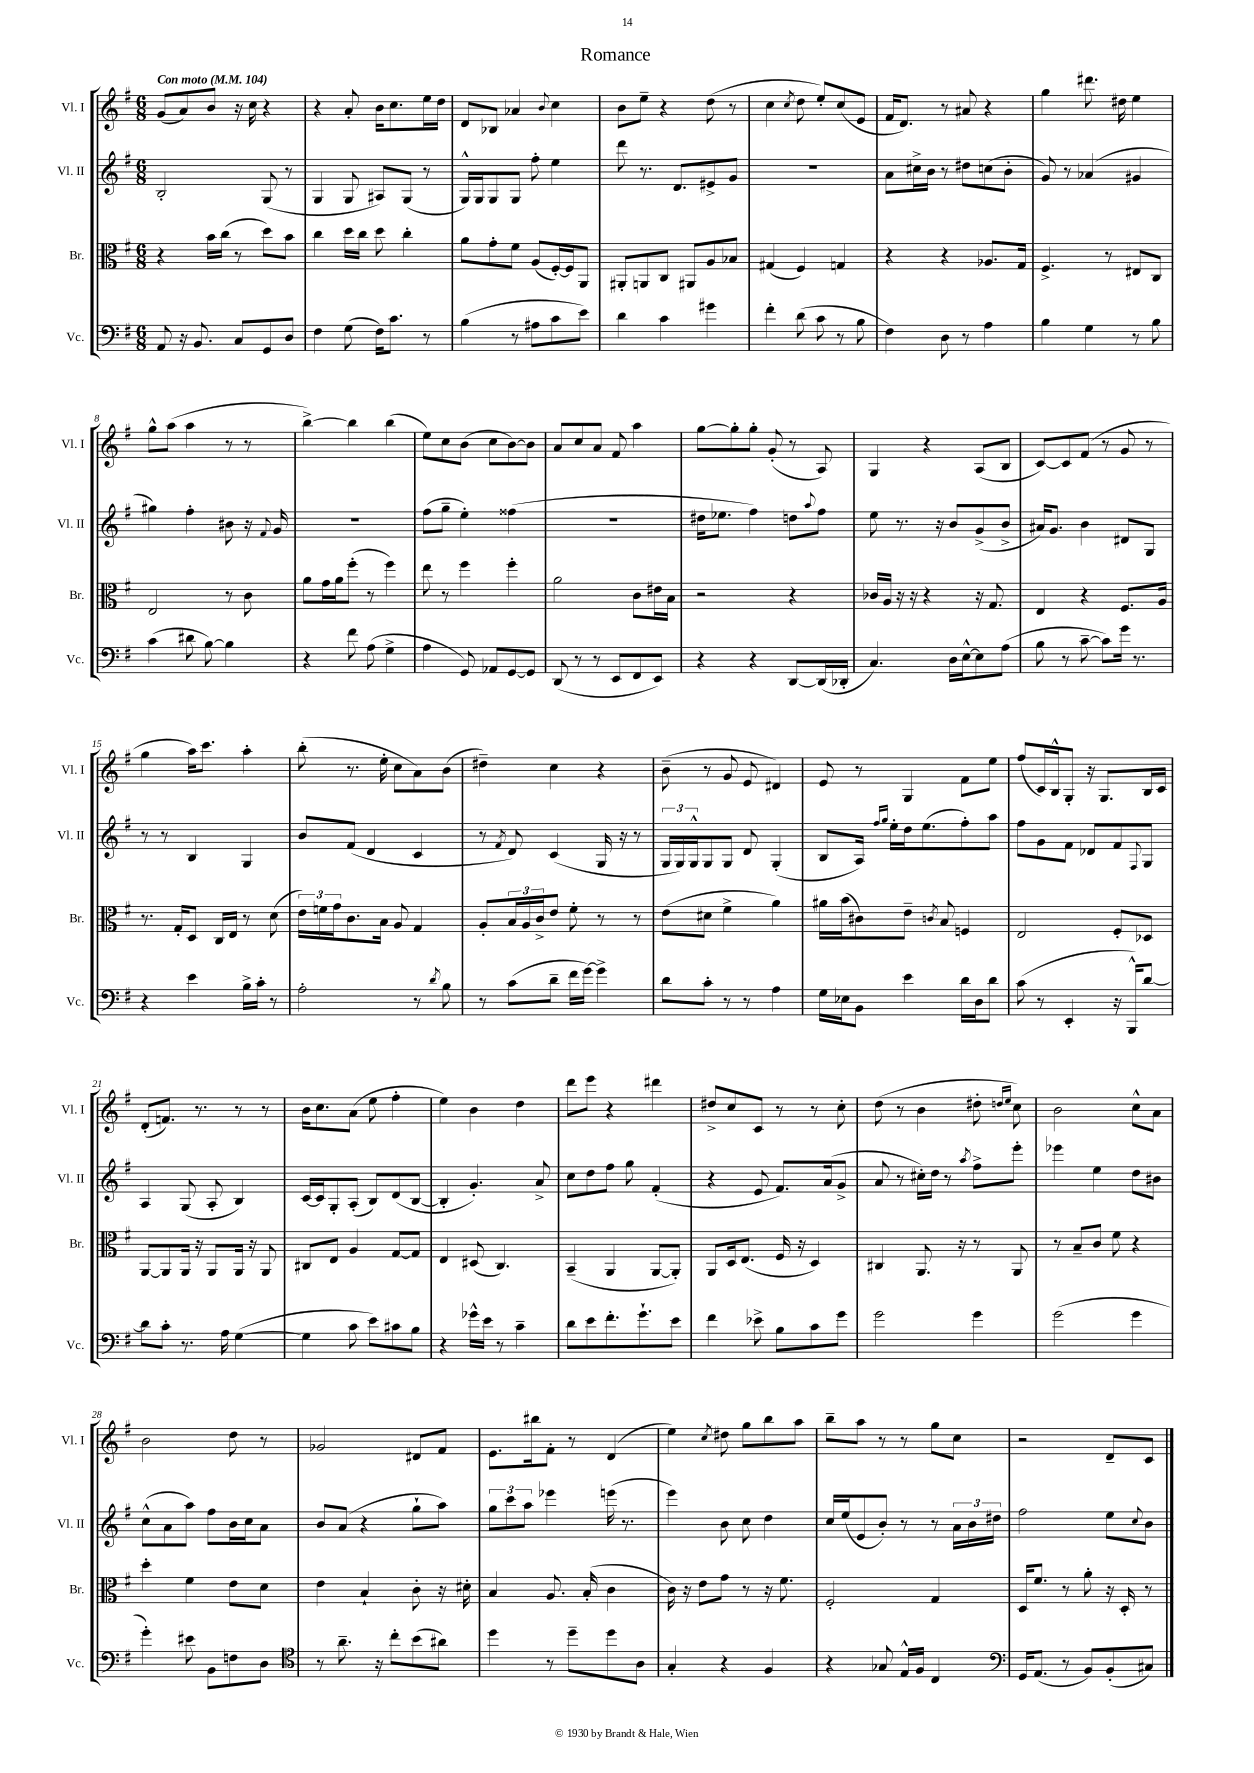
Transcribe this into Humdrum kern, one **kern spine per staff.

**kern	**kern	**kern	**kern
*part4	*part3	*part2	*part1
*staff4	*staff3	*staff2	*staff1
*I"Vc.	*I"Br.	*I"Vl. II	*I"Vl. I
*I'Vc.	*I'Br.	*I'Vl. II	*I'Vl. I
*clefF4	*clefC3	*clefG2	*clefG2
*k[f#]	*k[f#]	*k[f#]	*k[f#]
*M6/8	*M6/8	*M6/8	*M6/8
*MM104	*MM104	*MM104	*MM104
=1	=1	=1	=1
!	!	!	!LO:TX:a:B:t=Con moto
8AA/	4r	2B'/	(8g/L
16r	.	.	8a/)
8.BB/	.	.	.
.	16b\LL	.	8b/J
.	(16cc\JJ	.	.
8C/L	8r	.	16r
.	.	.	16cc\
8GG/	8dd\L)	(8G/	4r
8D/J	8b\J	8r	.
=2	=2	=2	=2
4F#\	4cc\	4G/	4r
(8G\	16dd\LL	8G/	8a'/
.	16cc\JJ	.	.
16F#\KL)	8dd\	8A#X/L)	16b\KL
8.c\J	.	.	8.cc\
.	4cc'\	(8G/J	.
8r	.	8r	16ee\L
.	.	.	16dd\JJ
=3	=3	=3	=3
(4B\	8a\L	16G^^/LL)	8d/L
.	.	16G/J	.
.	8g'\	8G/	8B-X/J
8r	8f#\J	8G/J	4a-X/
8A#X\L	(8A/L	8ff#'\	.
.	.	.	8qqb/
8c\	[16F#'/L)	4ee\	4cc\
.	16F#/J]	.	.
8e\J)	8AA/J	.	.
=4	=4	=4	=4
4d\	8AA#X'/L	8ddd\	8b\L
.	8AAn/	8.r	8ee~\J
4c\	8C/J	.	4r
.	.	8.d/L	.
.	8AA#X/L	.	.
4g#X\	8A/	8e#X^/	(8dd\
.	8B-X/J	8g/J	8r
=5	=5	=5	=5
4f#'\	(4G#X/	2.r	4cc\
.	.	.	8qcc/
(8d\	4F#/)	.	8dd\
8c\	.	.	8ee'/L)
8r	4Gn/	.	(8cc/
8B\	.	.	8e/J
=6	=6	=6	=6
4F#\)	4r	8a\L	16f#/KL
.	.	.	8.d/J)
.	.	16cc#X^\L	.
.	.	16b\JJ	.
8D\	4r	8r	8r
8r	.	8dd#X\L	8a#X/
4A\	8.A-X/L	(8ccn\	4r
.	.	8b'\J	.
.	16G/Jk	.	.
=7	=7	=7	=7
4B\	4.F#^/	8g/)	4gg\
.	.	8r	.
4G\	.	(4a-X/	8.ddd#X\
.	8r	.	.
.	.	.	16dd#X\
8r	8E#X/L	4g#X/	4ee\
8B\	8C/J	.	.
!!LO:LB:g=z
=8	=8	=8	=8
(4c\	2E/	4gg#X\)	8gg^^\L
.	.	.	(8aa\J
8d#X\	.	4ff#'\	4aa\
[8B\)	.	.	.
4B\]	8r	8b#X\	8r
.	8c\	16r	8r
.	.	8qqf#/	.
.	.	16g/	.
=9	=9	=9	=9
4r	8a\L	2.r	[4bb^\)
.	16g\L	.	.
.	16a\J	.	.
8f#\	(8ff#'\J	.	4bb\]
(8A\	8r	.	.
4G^\	4ff#\)	.	(4bb\
=10	=10	=10	=10
4A\	8ee\	(8ff#\L	8ee\L)
.	8r	8gg~\J	8cc\
8GG/)	4ff#\	4ee'\)	(8b\J
8AA-X/L	.	.	8cc\L
[8GG/	4ff#'\	(4ff##X\	[8b\)
8GG/J]	.	.	8b\J]
=11	=11	=11	=11
(8DD/	2a\	2.r	8a/L
8r	.	.	8cc/
8r	.	.	8a/J
8EE/L	.	.	8f#/
8FF#/	8c\L	.	4aa\
8EE/J)	16e#X\L	.	.
.	16B\JJ	.	.
=12	=12	=12	=12
4r	2r	16dd#X\KL	[8gg\L
.	.	8.ee-X\J	.
.	.	.	8gg'\]
4r	.	4ff#\)	8gg'\J
.	.	.	(8g'/
[8DD/L	4r	8ddn\L	8r
.	.	8qqaa/	.
(16DD/L]	.	8ff#\J	8A/)
16DD-X'/JJ	.	.	.
=13	=13	=13	=13
4.C/)	16c-X/LL	8ee\	4G/
.	16A/JJ	.	.
.	16r	8.r	.
.	16r	.	.
.	4r	.	4r
.	.	16r	.
16D\LL	.	8b/L	.
[16E^^\J	.	.	.
8E\]	16r	(8g^/	(8A/L
.	8.G/	.	.
(8A\J	.	8b^/J	8B/J
=14	=14	=14	=14
8B\	4E/	16a#X/KL)	[8c/L)
.	.	8.g/J	.
8r	.	.	8c/]
[8c~\	4r	4b\	(8f#/J
8c\L])	.	.	8r
16g\Jk	8.F#/L	8d#X/L	8g/
8.r	.	.	.
.	.	8G/J	8r
.	16A/Jk	.	.
!!LO:LB:g=z
=15	=15	=15	=15
4r	8.r	8r	4gg\
.	.	8r	.
.	16G'/KL	.	.
4e\	8D/J	4B/	16aa\KL)
.	.	.	8.ccc\J
.	16C/LL	.	.
.	16E/JJ	.	.
16B^\LL	8r	4G/	4aa'\
16c'\JJ	.	.	.
8r	(8d\	.	.
=16	=16	=16	=16
2A'\	24e\LL)	8b/L	(8bb'\
.	24fn\	.	.
.	24g\J	.	.
.	8.c\	(8f#/J	8.r
.	.	4d/	.
.	16B\Jk	.	16ee'\
.	8A/	.	8cc\L
8r	4G/	4c/	8a\)
8qd/	.	.	.
8B\	.	.	(8b\J
=17	=17	=17	=17
8r	8A'/L	8r	4dd#X~\)
.	.	8qf#/	.
(8c\L	24B/L	8d/)	.
.	24A/	.	.
.	24c^/J	.	.
8d~\J	8e/J	(4c/	4cc\
16f#\LL	8f#'\	.	.
[16g\JJ)	.	.	.
4g^\]	8r	16G/	4r
.	.	16r	.
.	8r	8r	.
=18	=18	=18	=18
8d\L	(8e\L	24G/LL	(8b~\
.	.	24G/)	.
.	.	24G^^/J	.
8c'\J	8d#X\J	8G/	8r
8r	4f#^\	8G/J	8g/
8r	.	8d/	8e/
4A\	4a\)	(4G'/	4d#X/)
=19	=19	=19	=19
16G\LL	16a#X\LL	8B/L	8e/
16E-X\J	(16b\J	.	.
8BB\J	8c#X\)	16A/Jk)	8r
.	.	16qqff#/LL	.
.	.	16qqgg/JJ	.
.	.	16ee'\LL	.
4e\	8e~\J	16dd\J	4G/
.	.	(8.ee\	.
.	8qcn/	.	.
.	8B/	.	.
16d\LL	4Fn/	8ff#'\)	8f#\L
16D\J	.	.	.
8d\J	.	8aa\J	8ee\J
=20	=20	=20	=20
(8c\	2E/	8ff#\L	(8ff#/L
8r	.	8g\	16c/L)
.	.	.	16B^^/J
4EE'/	.	8f#\J	8G'/J
.	.	8d-X/L	16r
.	.	.	8.G/L
16r	8F#'/L	8f#/	.
16BBB^^/KL)	.	.	.
.	.	8qqF#/	.
[8d/J	8D-X/J	8G/J	16B/L
.	.	.	16c/JJ
!!LO:LB:g=z
=21	=21	=21	=21
8d\L]	[8AA/L	4A/	(8d'/L
8c'\J	8AA/]	.	8.fn/J)
8.r	16AA/Jk	(8G/	.
.	16r	.	8.r
.	8AA/L	8A'/	.
16A\	.	.	.
([4G\	16AA/Jk	4B/)	8r
.	16r	.	.
.	8AA/	.	8r
=22	=22	=22	=22
4G\]	8C#X/L	[16c/LL	16b\KL
.	.	16c/J]	8.cc\
.	8E/J	8G'/	.
8c\	4A/	(8A'/J	(8a\J
8e\L)	.	8B/L)	8ee\
8c#X\	[8G/L	(8d/	4ff#'\
8B\J	8G/J]	[8B/J	.
=23	=23	=23	=23
4r	4E/	4B'/]	4ee\)
16g-X^^\LL	(8D#X/	4.g'/)	4b\
16e\JJ	.	.	.
8r	4.C/)	.	.
4c~\	.	.	4dd\
.	.	8a^/	.
=24	=24	=24	=24
8d\L	(4BB~/	8cc\L	8ddd\L
8e\	.	8dd\	8eee\J
8.f#'\	4AA/	8ff#\J	4r
.	.	8gg\	.
8.g`\	.	.	.
.	[8AA/L	(4f#'/	4ddd#X\
8e\J	8AA'/J])	.	.
=25	=25	=25	=25
4f#\	8AA/L	4r	8dd#X^/L
.	16D/k	.	8cc/
.	(8.E/J	.	.
8e-X^\	.	8e/	8c/J
8B\L	16F#/	8.f#/L)	8r
.	16r	.	.
8c\	4D/)	.	8r
.	.	(16a/k	.
8g\J	.	8g^/J	8cc'\
=26	=26	=26	=26
2g\	4C#X/	8a/	(8dd\
.	.	8r	8r
.	8.AA/	16cc#X'\LL)	4b\
.	.	16dd\JJ	.
.	.	8r	.
.	16r	.	.
.	.	8qaa/	.
4g\	8r	8ff#^\L	8dd#X'\
.	.	.	16qqddn/LL
.	.	.	16qqee/JJ
.	8AA/	8eee'\J	8cc\)
=27	=27	=27	=27
(2g\	8r	4eee-X\	2b\
.	8B~/L	.	.
.	8c/J	4ee\	.
.	8f#\	.	.
4g\	4r	8dd\L	8cc^^\L
.	.	8b#X\J	8a\J
!!LO:LB:g=z
=28	=28	=28	=28
4g'\)	4dd'\	(8cc^^\L	2b\
.	.	8a\	.
8e#X\	4f#\	8aa\J)	.
8BB\L	.	8ff#\L	.
8Fn\	8e\L	16b\L	8dd\
.	.	16cc\J	.
8D\J	8d\J	8a\J	8r
=29	=29	=29	=29
*clefC4	*	*	*
8r	4e\	8b/L	2g-X/
8.a~\	.	(8a/J	.
.	4B`/	4r	.
16r	.	.	.
8cc'\L	.	.	.
(8b\	8c'\	8gg`\L	8d#X/L
8a#X\J)	16r	8aa\J)	8f#/J
.	16d#X'\	.	.
=30	=30	=30	=30
4dd\	4B/	12gg\L	8.e\L
.	.	12ccc\	.
.	.	12aa\J	.
.	.	.	16bb#X\k
8r	8.A/	4eee-X\	8f#'\J
8dd~\L	.	.	8r
.	(16B'/	.	.
8dd\	4c\	(16eeen\	(4d/
.	.	8.r	.
8A\J	.	.	.
=31	=31	=31	=31
4G'/	16c\)	4eee\)	4ee\)
.	16r	.	.
.	8e\L	.	.
.	.	.	8qcc/
4r	8g\J	8b\	8dd#X\
.	8r	8cc\	8gg\L
4F#/	16r	4dd\	8bb\
.	8.f#\	.	.
.	.	.	8aa\J
=32	=32	=32	=32
4r	2F#'/	16cc/LL	8bb~\L
.	.	(16ee/J	.
.	.	8e/	8aa\J
8G-X/	.	8b'/J)	8r
16E^^/LL	.	8r	8r
16F#/JJ	.	.	.
4C/	4G/	8r	8gg\L
.	.	24a\LL	8cc\J
.	.	24b\	.
.	.	24dd#X\JJ	.
=33	=33	=33	=33
*clefF4	*	*	*
16GG/KL	16D/KL	2ff#\	2r
(8.AA/J	8.f#/J	.	.
8r	8r	.	.
8BB/L)	8a'\	.	.
(8BB'/	16r	8ee\L	8d~/L
.	16D'/	.	.
.	.	8qqcc/	.
8C#X/J)	8r	8b\J	8c/J
==	==	==	==
*-	*-	*-	*-
